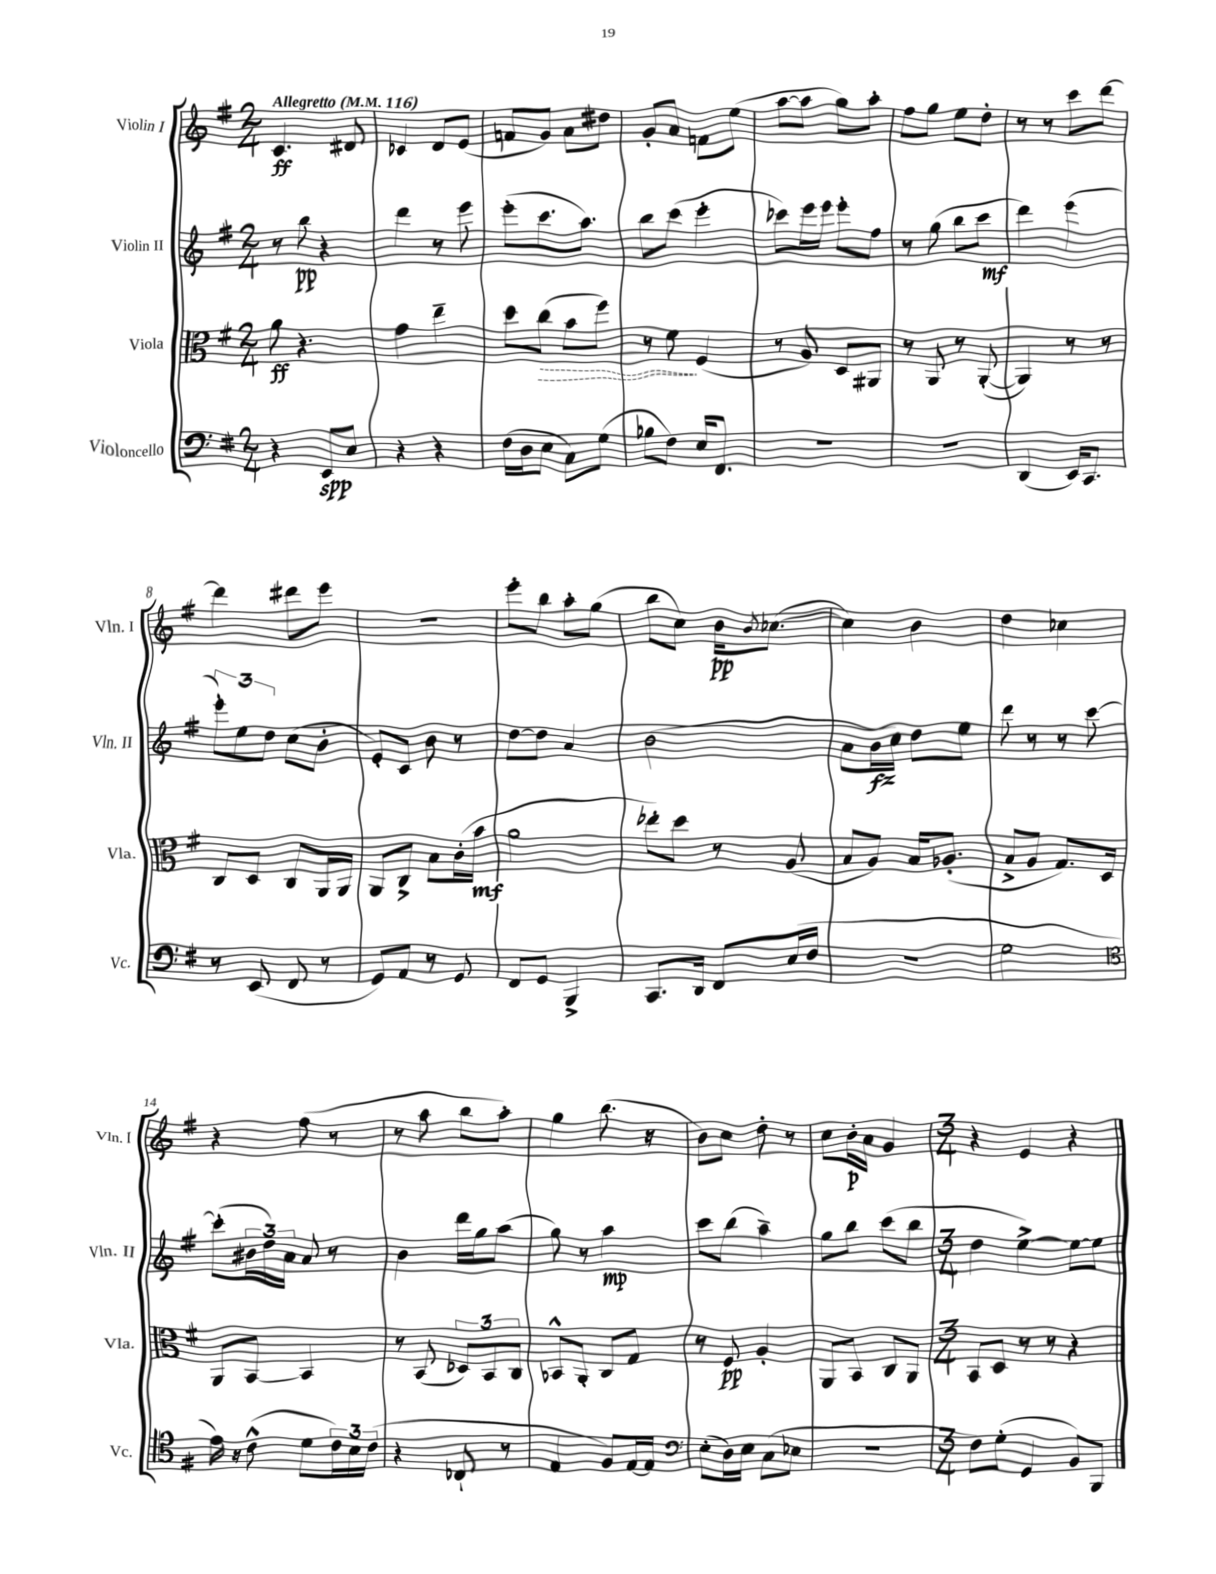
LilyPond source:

<<
\new StaffGroup <<
\new Staff = "s0" \with { instrumentName = "Violin I" shortInstrumentName = "Vln. I" } {
    \clef treble \key g \major \numericTimeSignature \time 2/4 \tempo "Allegretto" 4 = 116
    c'4.\ff dis'8 |
    ces'4 d'8 e'8( |
    f'8 g'8) a'8 dis''8 |
    g'8-. a'8 f'8 e''8( |
    a''8~ a''8 g''8) a''8-. |
    fis''8 g''8 e''8 d''8-. |
    r8 r8 c'''8 d'''8~ |
    d'''4 dis'''8 e'''8 |
    R2 |
    e'''8-. b''8 a''8-. g''8( |
    b''8 c''8) b'16\pp \acciaccatura { b'8 } ces''8.~( |
    ces''4) b'4 |
    d''4 ces''4 |
    r4 fis''8( r8 |
    r8 a''8 b''8 a''8-.) |
    g''4 b''8.( r16 |
    b'8) c''8 d''8-. r8 |
    c''8 b'16-.\p a'16 g'4 |
    \numericTimeSignature \time 3/4 r4 e'4 r4 \bar "|." |
}
\new Staff = "s1" \with { instrumentName = "Violin II" shortInstrumentName = "Vln. II" } {
    \clef treble \key g \major \numericTimeSignature \time 2/4
    r8 b''8\pp r4 |
    d'''4 r8 e'''8 |
    e'''8-.( c'''8. a''8.) |
    b''8 c'''8( e'''4-. |
    ces'''8) e'''16 e'''16 e'''8-. fis''8 |
    r8 g''8( b''8 c'''8\mf |
    d'''4) e'''4( |
    \tuplet 3/2 { e'''8-.) e''8 d''8 } c''8( b'8-. |
    e'8-.) c'8 b'8 r8 |
    d''8~ d''8 a'4 |
    b'2( |
    a'8 b'16\fz c''16) d''8 e''8 |
    d'''8 r8 r8 c'''8~ |
    c'''8-.( \tuplet 3/2 { bis'16 d''16) a'16 } a'8 r8 |
    b'4 d'''16 g''16 a''8( |
    g''8) r8 a''4\mp |
    c'''8 b''8( a''4--) |
    g''8 b''8 c'''8( b''8 |
    \numericTimeSignature \time 3/4 d''4 e''4~->) e''8~ e''8 \bar "|." |
}
\new Staff = "s2" \with { instrumentName = "Viola" shortInstrumentName = "Vla." } {
    \clef alto \key g \major \numericTimeSignature \time 2/4
    a'8\ff r4. |
    g'4 e''4-- |
    d''8 \once \override Hairpin.style = #'dashed-line c''8\>( b'8 fis''8) |
    r8 fis'8\! fis4( |
    r8 a8) d8 ais,8 |
    r8 a,8 r8 a,8~-.( |
    a,4) r8 r8 |
    c8 d8 c8 a,16 a,16 |
    a,8 c8-> b8 c'16-.( b'16\mf |
    a'2 |
    ees''8-.) d''8 r8 a8( |
    b8 a8) b16 aes8.-.( |
    b8-> a8 g8.) d16 |
    a,8 b,8~ b,4 |
    r8 b,8( \tuplet 3/2 { des8) b,8 c8 } |
    bes,8-^ a,8-. c8 g8 |
    r8 fis8\pp a4-. |
    a,8 b,8 c8 a,8 |
    \numericTimeSignature \time 3/4 b,8 d8 r8 r8 r4 \bar "|." |
}
\new Staff = "s3" \with { instrumentName = "Violoncello" shortInstrumentName = "Vc." } {
    \clef bass \key g \major \numericTimeSignature \time 2/4
    r4 e,8\spp e8 |
    r4 r4 |
    fis16( d16 e8 c8) g8( |
    bes8 fis8) e16 fis,8. |
    R2 |
    R2 |
    d,4( e,16) c,8. |
    r8 e,8( fis,8 r8 |
    g,8) a,8 r8 g,8 |
    fis,8 g,8 b,,4-> |
    c,8. d,16 fis,8 e16( fis16 |
    r2 |
    g2 |
    \clef tenor e'16) r16 c'8-^( d'8 \tuplet 3/2 { c'16) b16 c'16( } |
    r4 ces8-! r8 |
    e4 fis8) e16~ e16 |
    \clef bass e8-.( d16) e16 c8( ees8 |
    r2 |
    \numericTimeSignature \time 3/4 fis8) g8-.( g,4 b,8) b,,8 \bar "|." |
}
>>
>>
